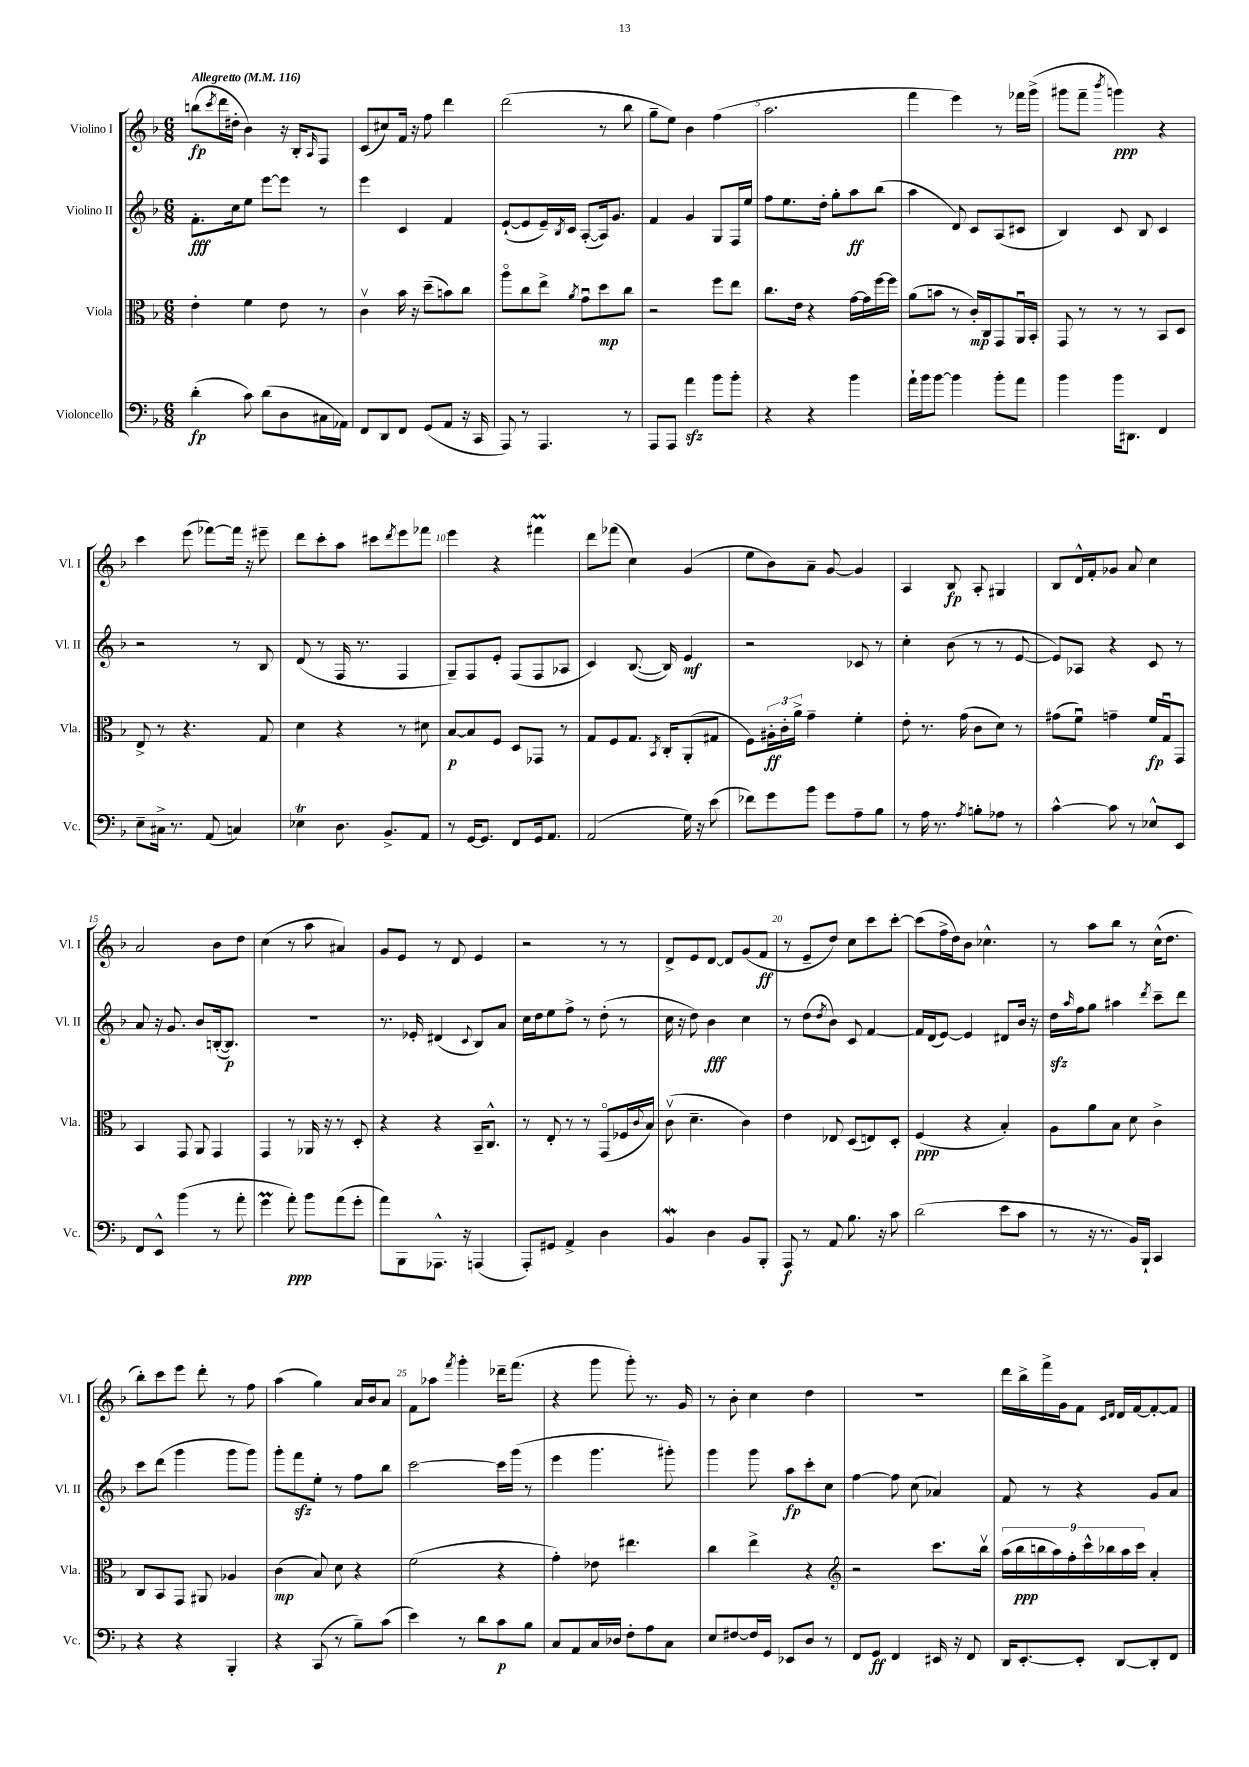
<<
\new StaffGroup <<
\new Staff = "s0" \with { instrumentName = "Violino I" shortInstrumentName = "Vl. I" } {
    \clef treble \key f \major \numericTimeSignature \time 6/8 \tempo "Allegretto" 4 = 116
    b''8\fp( \acciaccatura { c'''8 } d'''16 dis''16-. bes'4) r16 bes16-. \grace { a16 } f8 |
    c'8( cis''8) f'16 r16 f''8 d'''4 |
    d'''2( r8 bes''8 |
    g''8-- e''8) bes'4 f''4( |
    a''2. |
    f'''4 e'''4) r8 fes'''16 g'''16->( |
    gis'''8 f'''8-- \acciaccatura { bes'''8 } g'''4\ppp) r4 |
    c'''4 e'''8( fes'''8~) fes'''16 r16 eis'''8-- |
    d'''8 c'''8-. a''8 cis'''8 \acciaccatura { d'''8 } e'''8 fes'''8 |
    e'''4 r4 fis'''4\prall |
    d'''8 fes'''8( c''4) g'4( |
    e''8 bes'8) a'8-- g'8~ g'4 |
    a4 bes8\fp a8-. gis4 |
    bes8 d'16-^ f'16-. ges'8 a'8 c''4 |
    a'2 bes'8 d''8 |
    c''4( r8 a''8 ais'4) |
    g'8 e'8 r8 d'8 e'4 |
    r2 r8 r8 |
    d'8-> e'8 d'8~ d'8 g'8( f'8\ff |
    r8 e'8-- d''8) c''8 c'''8 c'''8~-. |
    c'''8( f''16-> d''16) bes'8 ces''4.-^ |
    r8 a''8 bes''8 r8 c''16-^( d''8. |
    bes''8-.) c'''8 e'''8 d'''8-. r8 f''8 |
    a''4( g''4) a'16 bes'16 a'8 |
    f'8 aes''8 \acciaccatura { f'''8 } g'''4-. des'''16-- f'''8.( |
    r4 g'''8 g'''8-.) r8. g'16 |
    r8 bes'8-. c''4 d''4 |
    R2. |
    d'''16 bes''16-> f'''16-> g'16 f'8 \grace { c'16 d'16 } d'16 f'16~ f'8~-. f'8 \bar "|." |
}
\new Staff = "s1" \with { instrumentName = "Violino II" shortInstrumentName = "Vl. II" } {
    \clef treble \key f \major \numericTimeSignature \time 6/8
    f'8.-.\fff c''16 e''8 e'''8~ e'''8 r8 |
    e'''4 c'4 f'4 |
    e'8~-!( e'8 e'16--) \acciaccatura { bes8 } c'16 a8~-.( a16) g'8. |
    f'4 g'4 g8 f16 e''16 |
    f''8 e''8. d''16-. g''8-. a''8\ff bes''8( |
    a''4 d'8) c'8 a8( cis'8 |
    bes4) c'8 bes8 c'4 |
    r2 r8 bes8 |
    d'8( r8 f16 r8. f4 |
    g8--) f8 e'8-. f8( f8 aes8 |
    c'4) bes8.~( bes16) e'4\mf |
    r2 ces'8 r8 |
    c''4-. bes'8( r8 r8 e'8~ |
    e'8) aes8 r4 c'8 r8 |
    a'8 r16 g'8. bes'8 b16~-.( b8.\p) |
    R2. |
    r8. ees'16-. dis'4( \appoggiatura { c'8 } bes8) a'8 |
    c''16 d''16 e''8 f''8-> r8 d''8-.( r8 |
    c''16 r16 d''8) bes'4\fff c''4 |
    r8 d''8( \acciaccatura { d''8 } bes'8) c'8 f'4~ |
    f'16 d'16( e'8~) e'4 dis'8 bes'16 r16 |
    d''16\sfz \grace { a''16 } f''16 g''8 ais''4 \acciaccatura { d'''8 } c'''8-- d'''8 |
    c'''8 d'''8( g'''4 g'''8 g'''8) |
    g'''8-. f'''8\sfz e''8-. r8 f''8 bes''8 |
    c'''2~ c'''16 g'''16( r8 |
    e'''4 g'''4. gis'''8-.) |
    g'''4 g'''8 a''8\fp c'''8-. c''8 |
    f''4~ f''8 c''8( aes'4) |
    f'8 r8 r4 g'8 a'8 \bar "|." |
}
\new Staff = "s2" \with { instrumentName = "Viola" shortInstrumentName = "Vla." } {
    \clef alto \key f \major \numericTimeSignature \time 6/8
    e'4-. f'4 e'8 r8 |
    c'4\upbow bes'16 r16 d''8--( b'8) c''8 |
    a''8\flageolet c''8 e''8-> \acciaccatura { a'8 } g'8\downbow d''8\mp c''8 |
    r2 f''8 e''8 |
    c''8. e'16 r4 g'16~ g'16 f''16~ f''16 |
    a'8( b'8 r8 c'16-.\mp) c16 g,8 a,16\downbow bes,16-. |
    g,8 r8 r8 r8 bes,8 d8 |
    e8-> r8 r4. g8 |
    d'4 r4 r8 dis'8 |
    bes8~\p bes8 f8 d8 ges,8 r8 |
    g8 f8 g8. \acciaccatura { bes,8 } c16-. a,8-.( gis8 |
    f8) \tuplet 3/2 { ais16-.\ff c'16-. a'16-> } g'4-- f'4-. |
    e'8-. r8. g'16( c'8 d'8) r8 |
    gis'8( f'8\downbow) g'4-- f'16\fp g16\downbow g,8 |
    bes,4 g,8 a,8 g,4 |
    g,4 r8 aes,16 r16 r8 d8-. |
    r4 r4 bes,16-- c8.-^ |
    r8 e8-. r8 r8 g,8\flageolet( fes16 \appoggiatura { c'8 } bes16) |
    c'8\upbow( d'4.-- c'4) |
    e'4 ees8 d8( e8) d8-. |
    f4\ppp( r4 bes4-.) |
    a8 a'8 bes8 d'8 c'4-> |
    c8 bes,8 g,8 ais,8 aes4 |
    c'4\mp( bes8) d'8 r4 |
    f'2( r4 |
    g'4-.) ees'8 eis''4. |
    c''4 e''4-> r4 |
    \clef treble r2 c'''8. bes''16\upbow |
    \tuplet 9/8 { a''16( bes''16\ppp b''16 a''16) f''16-. c'''16-^ bes''16 a''16 c'''16 } a'4-. \bar "|." |
}
\new Staff = "s3" \with { instrumentName = "Violoncello" shortInstrumentName = "Vc." } {
    \clef bass \key f \major \numericTimeSignature \time 6/8
    d'4-.\fp( c'8) d'8( d8 cis16 aes,16) |
    f,8 d,8 f,8 g,8( a,8 r16 c,16 |
    a,,8) r8 a,,4. r8 |
    a,,8 a,,8 a'4\sfz bes'8 bes'8-. |
    r4 r4 bes'4 |
    a'16-! bes'16 bes'8~ bes'4 bes'8-. a'8 |
    bes'4 bes'16 dis,8. f,4 |
    e8-- cis16-> r8. a,8( c4) |
    ees4\trill d8. bes,8.-> a,8 |
    r8 g,16~ g,8. f,8 g,16 a,8. |
    a,2( g16) r16 e'8( |
    fes'8) g'8 bes'8 g'8 a8-- bes8 |
    r8 a16 r8. \acciaccatura { a8 } b8-. aes8 r8 |
    c'4~-^ c'8 r8 ees8-^ e,8 |
    f,8 e,8-^ bes'4( r8 a'8-. |
    g'4\prall a'8-.\ppp) bes'8 a'8( g'8-. |
    a'8) bes,,8 aes,,8.-^ r16 a,,4( |
    a,,8-.) gis,8 a,4-> d4 |
    bes,4\mordent d4 bes,8 bes,,8-. |
    a,,8\f r8 a,8 bes8. r16 c'8 |
    d'2( e'8 c'8 |
    r8 r16 r8. bes,16) bes,,16-! c,4 |
    r4 r4 bes,,4-. |
    r4 c,8( r8 bes8--) c'8( |
    e'4) r8 d'8 c'8\p bes8 |
    c8 a,8 c16 des16 f8-. a8 c8 |
    e8 fis8~ fis16 g,16 ees,8 d8 r8 |
    f,8 g,8\ff f,4 eis,16 r16 f,8 |
    d,16 e,8.~-. e,8-. d,8~ d,8-. f,8 \bar "|." |
}
>>
>>
\layout { \context { \Score \override BarNumber.break-visibility = ##(#f #t #t) barNumberVisibility = #(every-nth-bar-number-visible 5) } }
